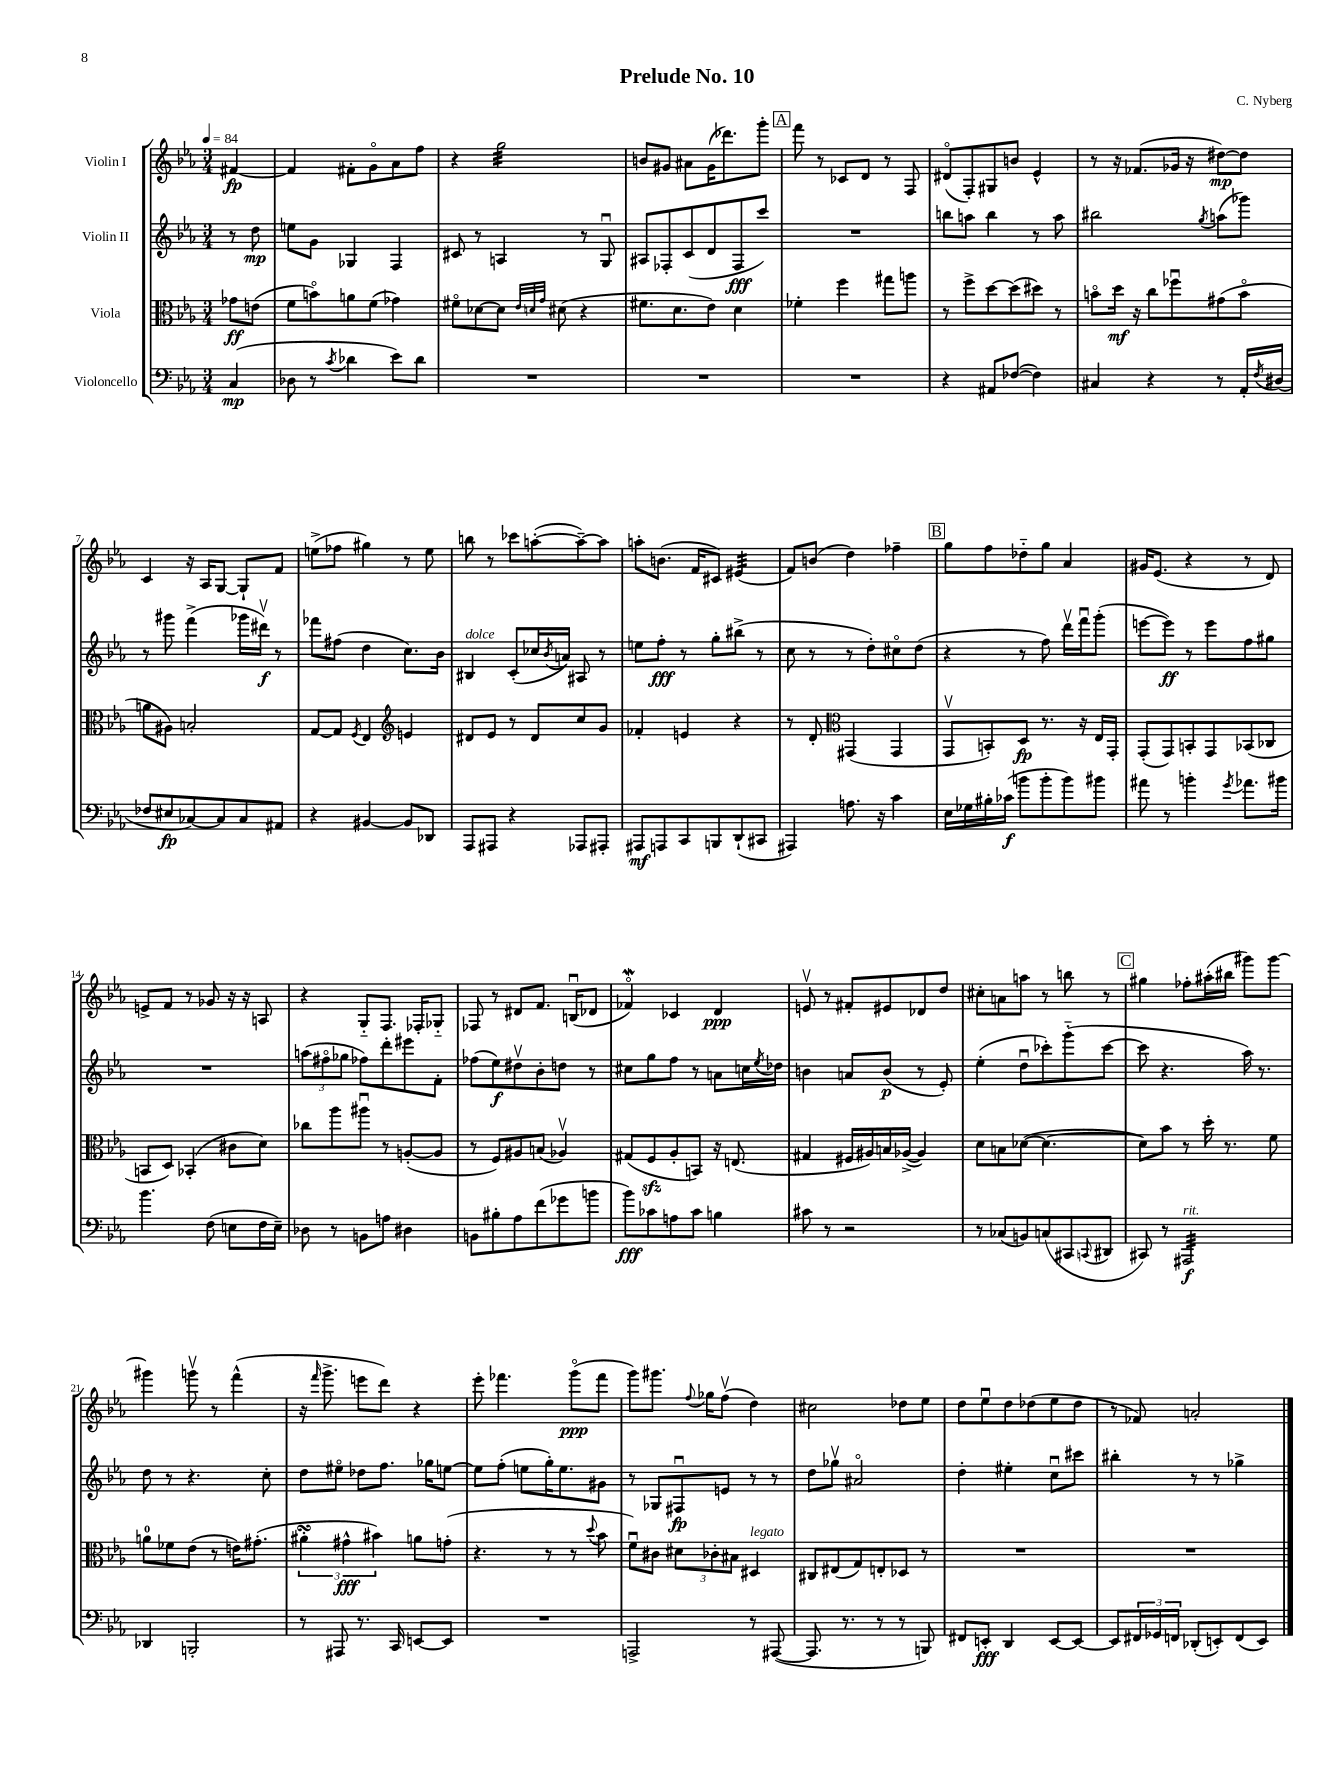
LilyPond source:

\header { title = "Prelude No. 10" composer = "C. Nyberg" }
<<
\new StaffGroup <<
\new Staff = "s0" \with { instrumentName = "Violin I" } {
    \clef treble \key ees \major \numericTimeSignature \time 3/4 \partial 4 \tempo 4 = 84
    fis'4~\fp |
    fis'4 fis'8-. g'8\flageolet aes'8 f''8 |
    r4 g''2:32 |
    b'8 gis'8 ais'8 gis'16( des'''8.) g'''8-. |
    \mark \markup { \box "A" } f'''8 r8 ces'8 d'8 r8 f8 |
    dis'8\flageolet( f8-.) gis8 b'8 ees'4-^ |
    r8 r16 fes'8.( ges'16 r16 dis''8~\mp) dis''8 |
    c'4 r16 aes16 g8~ g8-! f'8 |
    e''8->( fes''8 gis''4) r8 e''8 |
    b''8 r8 ces'''8 a''8~-.( a''8~--) a''8 |
    a''8-. b'8.( f'16 cis'8) eis'4:32( |
    f'8) b'8( d''4) fes''4-- |
    \mark \markup { \box "B" } g''8 f''8 des''8-_ g''8 aes'4 |
    gis'16 ees'8.( r4 r8 d'8) |
    e'8-> f'8 r8 ges'8 r16 r16 a8 |
    r4 g8-_ f8. fes16-. ges8-_ |
    fes8 r8 dis'8 f'8. b16\downbow( des'8 |
    fes'4\flageolet\mordent) ces'4 d'4\ppp |
    e'8\upbow r8 fis'8-. eis'8 des'8 d''8 |
    cis''8-. a'8 a''8 r8 b''8 r8 |
    \mark \markup { \box "C" } gis''4 fes''8-. ais''16-.( bis''16 gis'''8) gis'''8~ |
    gis'''4 g'''8\upbow r8 f'''4-^( |
    r16 \grace { f'''16 } g'''8.-> e'''8 d'''8) r4 |
    ees'''8-. fes'''4. g'''8\flageolet\ppp( fes'''8 |
    g'''8) gis'''8. \appoggiatura { f''8 } ges''16 f''8\upbow( d''4) |
    cis''2 des''8 ees''8 |
    d''8 ees''8\downbow d''8 des''8( ees''8 des''8 |
    r8 fes'8) a'2-. \bar "|." |
}
\new Staff = "s1" \with { instrumentName = "Violin II" } {
    \clef treble \key ees \major \numericTimeSignature \time 3/4 \partial 4
    r8 d''8\mp |
    e''8 g'8 ges4 f4 |
    cis'8 r8 a4 r8 g8\downbow |
    ais8 fes8-. c'8( d'8 fes8\fff c'''8) |
    \mark \markup { \box "A" } R2. |
    b''8 a''8 b''4 r8 a''8 |
    bis''2 \acciaccatura { g''8 } a''8( ges'''8) |
    r8 gis'''8 f'''4->( ges'''16 dis'''16\upbow\f) r8 |
    fes'''8 fis''8( d''4 c''8.) bes'16 |
    bis4^\markup { \italic "dolce" } c'8-.( ces''16 \acciaccatura { bes'8 } a'16) ais8 r8 |
    e''8 f''8-.\fff r8 g''8-. bis''8->( r8 |
    c''8 r8 r8 d''8-.) cis''8\flageolet d''8( |
    \mark \markup { \box "B" } r4 r8 f''8) d'''16\upbow f'''16\downbow g'''8-.( |
    e'''8~ e'''8\ff) r8 e'''8 f''8 gis''8 |
    R2. |
    \tuplet 3/2 { a''8( fis''8\flageolet ges''8 } fes''8) d'''8-. eis'''8 f'8-. |
    fes''8( ees''8\f) dis''8\upbow bes'8-. d''8 r8 |
    cis''8 g''8 f''8 r8 a'8 c''16 \acciaccatura { ees''8 } des''16 |
    b'4 a'8 b'8\p( r8 ees'8-.) |
    ees''4-.( d''8\downbow ces'''8-.) g'''8-_( ces'''8~ |
    \mark \markup { \box "C" } ces'''8 r4. aes''16) r8. |
    d''8 r8 r4. c''8-. |
    d''8 eis''8\flageolet des''8 f''8. ges''16 e''8~ |
    e''8 f''8-.( e''8 g''16-.) e''8. gis'8 |
    r8 ges8 fis8\downbow\fp e'8 r8 r8 |
    d''8 ges''8\upbow ais'2\flageolet |
    d''4-. eis''4-. c''8\downbow cis'''8 |
    bis''4-. r8 r8 ges''4-> \bar "|." |
}
\new Staff = "s2" \with { instrumentName = "Viola" } {
    \clef alto \key ees \major \numericTimeSignature \time 3/4 \partial 4
    ges'8\ff e'8( |
    f'8 b'8\flageolet) a'8 f'8( ges'4) |
    fis'8\flageolet des'8~ des'8 \grace { ees'32 d'32 g'32 } dis'8( r4 |
    fis'8. d'8. ees'8) d'4 |
    \mark \markup { \box "A" } fes'4-. f''4 gis''8 a''8 |
    r8 f''8-> d''8~ d''8( dis''8) r8 |
    b'8\flageolet d''16\mf r16 c''8 fes''8\downbow gis'8( b'8\flageolet |
    a'8 ais8) b2-. |
    g8~ g8 \acciaccatura { f8 } ees4 \clef treble e'4 |
    dis'8 ees'8 r8 dis'8 c''8 g'8 |
    fes'4-. e'4 r4 |
    r8 d'8-. \clef alto gis,4( gis,4 |
    \mark \markup { \box "B" } g,8\upbow b,8-.) d8\fp r8. r16 ees16 g,16-. |
    g,8-.( g,8) b,8-. g,8 bes,8( ces8 |
    b,8 d8) bes,4-.( cis'8 d'8) |
    ces''8 aes''8 ais''8\downbow r8 a8~-.( a8 |
    r8 f8) ais8 b8( aes4\upbow) |
    gis8( f8\sfz aes8-. b,8) r16 e8.( |
    gis4 fis16 ais16) b16 aes16~->( aes4) |
    d'8 b8 des'8~( des'4.~ |
    \mark \markup { \box "C" } des'8) bes'8 r8 d''16-. r8. f'8 |
    a'8-0 fes'8 ees'8( r8 e'16) gis'8.-.( |
    \tuplet 3/2 { ais'4-.\turn gis'4-^\fff bis'4) } a'8 g'8-.( |
    r4. r8 r8 \appoggiatura { d''8 } bes'8 |
    f'8\downbow) cis'8 \tuplet 3/2 { dis'8 ces'8-. bis8 } dis4^\markup { \italic "legato" } |
    cis8 eis8( g8) e8-. des8 r8 |
    R2. |
    R2. \bar "|." |
}
\new Staff = "s3" \with { instrumentName = "Violoncello" } {
    \clef bass \key ees \major \numericTimeSignature \time 3/4 \partial 4
    c4\mp( |
    des8 r8 \acciaccatura { c'8 } des'4 ees'8) des'8 |
    R2. |
    R2. |
    \mark \markup { \box "A" } R2. |
    r4 ais,8 fes8~( fes4) |
    cis4 r4 r8 aes,16-. \acciaccatura { f8 } dis16( |
    fes8 eis8\fp ces8~) ces8 ces8 ais,8 |
    r4 bis,4~ bis,8 des,8 |
    aes,,8 ais,,8 r4 aes,,8 ais,,8-. |
    ais,,8\mf a,,8 c,8 b,,8 d,8-!( cis,8 |
    ais,,4) a8. r16 c'4 |
    \mark \markup { \box "B" } ees16 ges16 bis16-. ces'16\f( b'8 b'8-. b'8) bis'8 |
    ais'8 r8 b'4-. \acciaccatura { g'8 } aes'8. bis'16 |
    bes'4. f8( e8 f16 e16--) |
    des8 r8 b,8 a8 dis4 |
    b,8 bis8-. aes8 f'8( ges'8 b'8 |
    bes'8\fff) ces'8 a8 ces'8 b4 |
    cis'8 r8 r2 |
    r8 ces8( b,8) c8( cis,8 \appoggiatura { c,8 } dis,8 |
    \mark \markup { \box "C" } cis,8) r8 ais,,2:32\f^\markup { \italic "rit." } |
    des,4 b,,2-. |
    r8 ais,,8 r8. c,16 e,8~ e,8 |
    R2. |
    a,,2-> r8 ais,,8~( |
    ais,,8. r8. r8 r8 b,,8) |
    fis,8 e,8-.\fff d,4 e,8~ e,8~ |
    e,8 \tuplet 3/2 { fis,16 ges,16 f,16 } des,8-.( e,8-.) f,8( e,8) \bar "|." |
}
>>
>>
